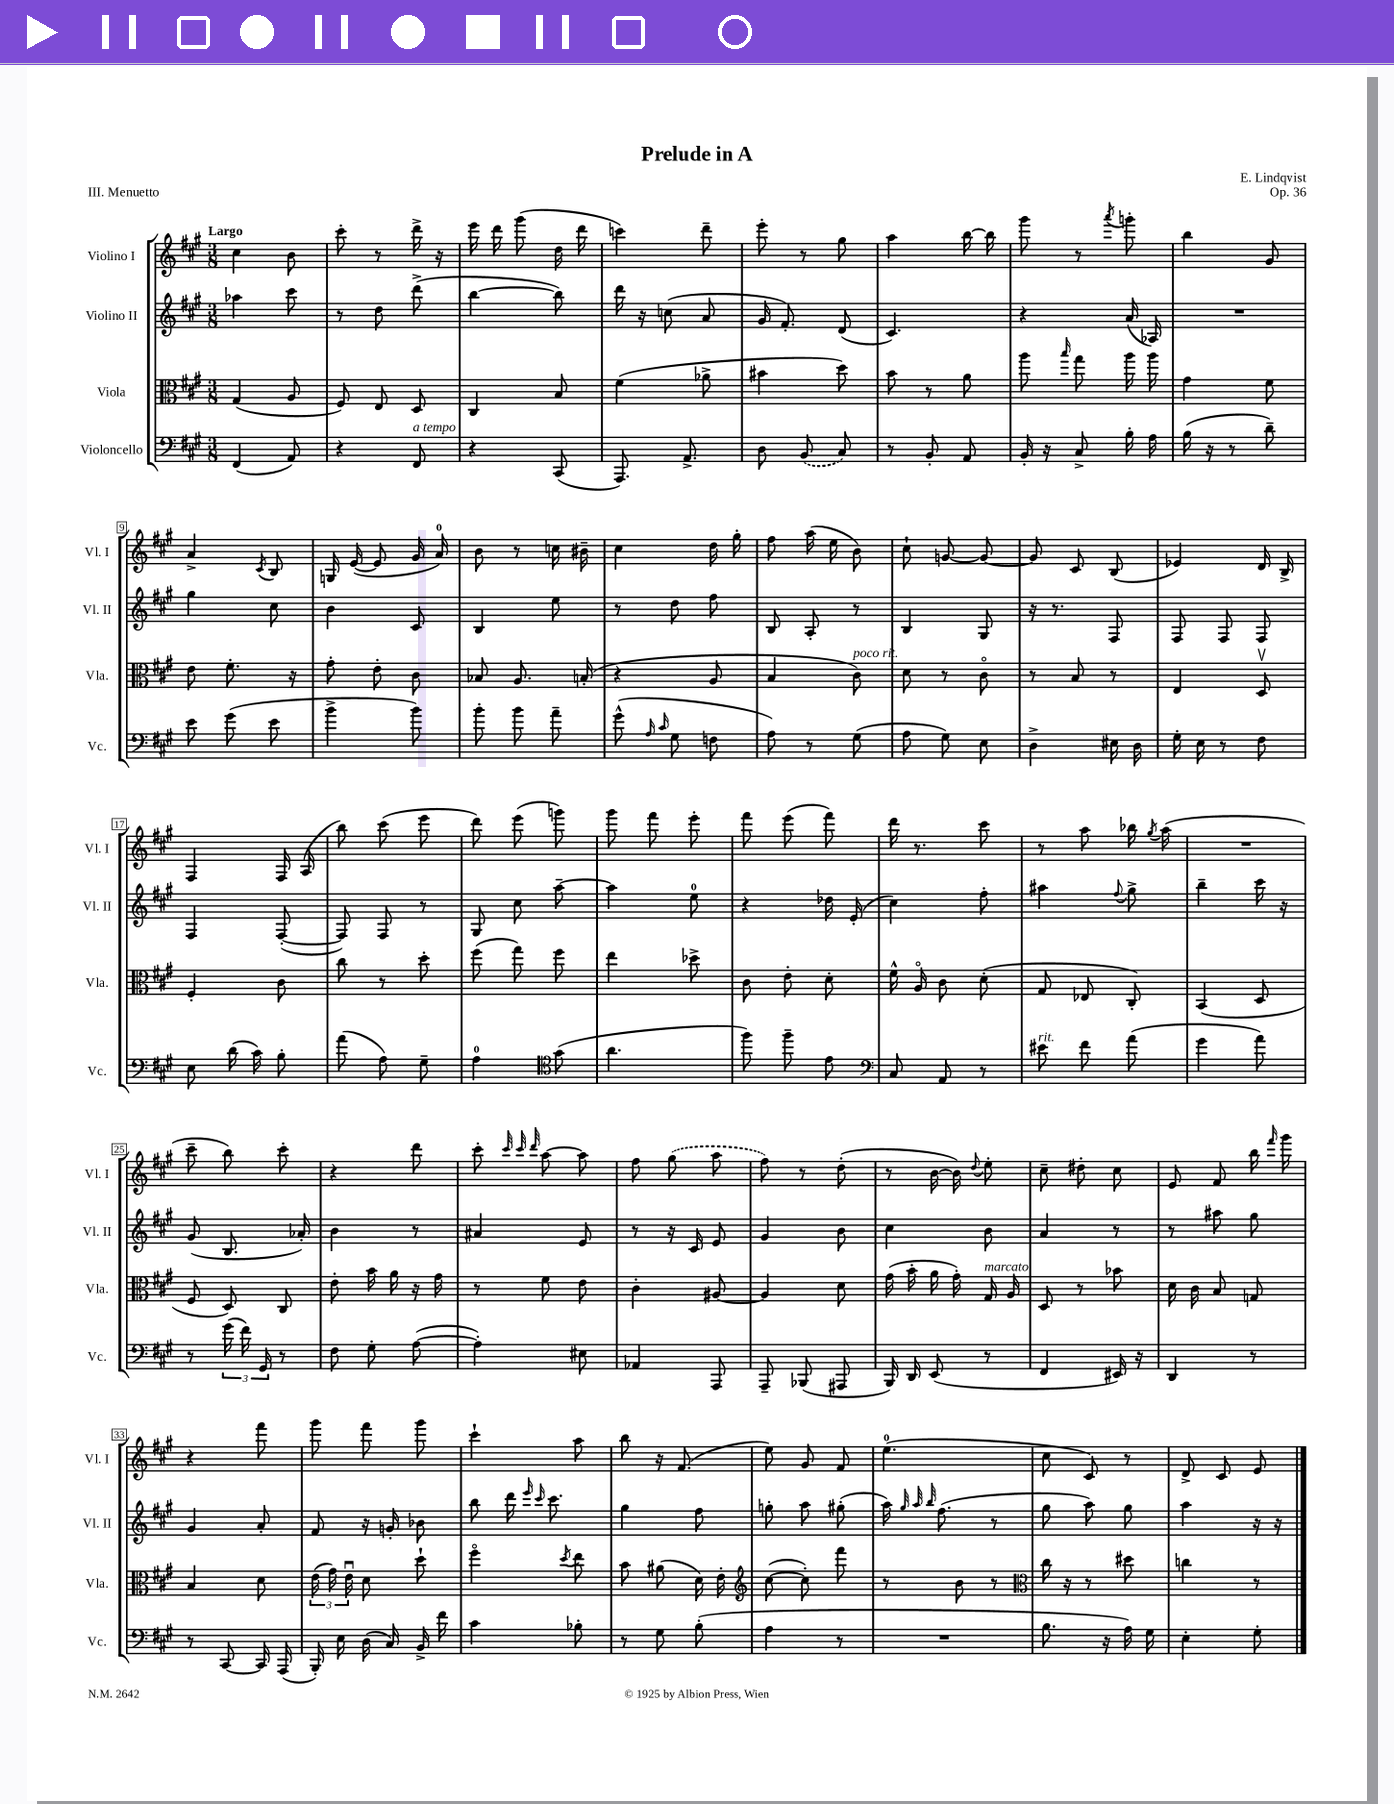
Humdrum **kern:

**kern	**kern	**kern	**kern
*staff4	*staff3	*staff2	*staff1
*clefF4	*clefC3	*clefG2	*clefG2
*k[f#c#g#]	*k[f#c#g#]	*k[f#c#g#]	*k[f#c#g#]
*M3/8	*M3/8	*M3/8	*M3/8
(4FF#	(4G#	4aa-	4cc#
8AA)	8A	8ccc#	8b
=	=	=	=
4r	8F#)	8r	8ccc#'
.	8E	8dd	8r
8FF#	8D	(8ddd^	16ddd^
.	.	.	16r
=	=	=	=
4r	4C#	[4bb	16eee
.	.	.	16ddd
.	.	.	(8ggg#
(8CC#	8B	8bb])	16dd
.	.	.	16ddd
=	=	=	=
8.AAA)	(4f#	16ddd	4ccc)
.	.	16r	.
.	.	(8cc	.
8.AA^	.	.	.
.	8a-^	8a	8ddd~
=	=	=	=
8D	4b#	16g#	8eee'
.	.	8.f#')	.
(8BB	.	.	8r
8C#)	8dd)	(8d	8gg#
=	=	=	=
8r	8b	4.c#)	4aa
8BB'	8r	.	.
8AA	8a	.	[16bb
.	.	.	16bb]
=	=	=	=
16BB'	8aa	4r	8ggg#
16r	.	.	.
.	16qqbb	.	.
8C#^	8gg#	.	8r
.	.	.	8qaaa
16B'	16aa	(16a	8ggg'
16A	16aa	16A-)	.
=	=	=	=
(16B	4g#	4.r	4bb
16r	.	.	.
8r	.	.	.
8d~)	8f#	.	8g#
=	=	=	=
8e	8e	4gg#	4a^
(8g#	8.f#'	.	.
.	.	.	8qc#
8e	.	8cc#	8B
.	16r	.	.
=	=	=	=
4b^	8g#'	4b	16G
.	.	.	([16e
.	8e'	.	8e]
8b)	8c#	8c#	16g#
.	.	.	16a)
=	=	=	=
8b'	8B-	4B	8b
8b	8.A	.	8r
8a~	.	8ee	16cc
.	(16B'	.	16b#~
=	=	=	=
(8g#^^	4r	8r	4cc#
16qqA	.	.	.
16qqc#	.	.	.
8G#	.	8dd	.
8F	8A	8ff#	16dd
.	.	.	16gg#'
=	=	=	=
8A)	4B	8B	8ff#
8r	.	8A'	(16aa
.	.	.	16ee
(8G#	8c#)	8r	8b)
=	=	=	=
8A	8d	4B	8cc#`
8G#)	8r	.	[8g
8E	8c#o	8G#	8g_
=	=	=	=
4D^	8r	16r	8g]
.	.	8.r	.
.	8B	.	8c#
16E#	8r	8F#	(8B
16D	.	.	.
=	=	=	=
16G#'	4E	8F#	4e-)
16E	.	.	.
8r	.	8F#	.
8F#	8Dv	8F#	16d
.	.	.	16B^
=	=	=	=
8E	4F#'	4F#	4F#
(16d	.	.	.
16c#)	.	.	.
8B'	8c#	([8F#'	16F#
.	.	.	(16A
=	=	=	=
(8a	8cc#	8F#])	8bb)
8A)	8r	8F#	(8ccc#
8G#~	8dd'	8r	8eee
=	=	=	=
4A	(8ff#	8G#	8ddd)
.	8gg#)	8cc#	(8eee
*clefC4	*	*	*
(8g#	8ff#	[8aa~	8ggg)
=	=	=	=
4.a	4ee	4aa]	8ggg#
.	.	.	8fff#
.	8dd-^	8ee	8eee'
=	=	=	=
8ff#)	8c#	4r	8fff#
8ff#~	8e'	.	(8eee
8e	8d'	16dd-	8fff#)
.	.	(16e'	.
=	=	=	=
*clefF4	*	*	*
8C#	16f#^^	4cc#)	16ddd
.	16Ao	.	8.r
8AA	8c#	.	.
8r	(8d'	8ff#'	8ccc#
=	=	=	=
8e#	8G#	4aa#	8r
8f#	8E-	.	8aa
.	.	8qqff#	.
(8a	8C#')	8gg#^	16bb-
.	.	.	8qgg#
.	.	.	(16aa
=	=	=	=
4g#	(4BB	4bb~	4.r
8a)	8D	16ccc#	.
.	.	16r	.
=	=	=	=
8r	8F#	(8g#	8ccc#~
(24g#	8D)	8.B	8bb)
24f#)	.	.	.
24GG#	.	.	.
8r	8C#	.	8ccc#'
.	.	16a-')	.
=	=	=	=
8F#	8e'	4b	4r
8G#'	16b	.	.
.	16a	.	.
([8A	16r	8r	8ddd
.	16g#	.	.
=	=	=	=
4A'])	8r	4a#	8ccc#'
.	.	.	32qqccc#
.	.	.	32qqccc#
.	.	.	32qqddd
.	8f#	.	[8aa
8E#	8e	8e	8aa]
=	=	=	=
4AA-	4c#'	8r	8ff#
.	.	16r	(8gg#
.	.	16c#	.
8AAA	[8A#	8e	8aa
=	=	=	=
8AAA~	4A#]	4g#	8ff#)
(8BBB-	.	.	8r
8AAA#	8d	8b	(8dd'
=	=	=	=
16BBB)	(16g#	4cc#	8r
16DD	16b'	.	.
(8EE	16a	.	[16b
.	16g#')	.	16b])
.	.	.	8qqdd
8r	16G#	8b	8ee'
.	16A	.	.
=	=	=	=
4FF#	8D	4a	8cc#~
.	8r	.	8dd#'
16EE#)	8b-	8r	8cc#
16r	.	.	.
=	=	=	=
4DD	16d	8r	8e
.	16c#	.	.
.	8B	8aa#	8f#
8r	8G	8gg#	16bb
.	.	.	16qqfff#
.	.	.	16ggg#
=	=	=	=
8r	4B	4g#	4r
[8CC#	.	.	.
16CC#]	8d	8a'	8fff#
(16AAA	.	.	.
=	=	=	=
16BBB')	(24e	8f#	8ggg#
.	24g#)	.	.
16E	.	.	.
.	24eu	.	.
(16D	8d	16r	8fff#
16C#)	.	16g'	.
16BB^	8dd`	8b-	8ggg#
16f#	.	.	.
=	=	=	=
4c#	4ff#o	8bb	4ccc#`
.	.	16ddd	.
.	.	16qqeee	.
.	.	16qqccc#	.
.	.	8.ccc#	.
.	8qdd	.	.
8B-'	8ee	.	8aa
=	=	=	=
8r	8b	4gg#	8bb
8G#	(8a#	.	16r
.	.	.	(8.f#
(8B'	16d)	8ff#	.
.	16e'	.	.
=	=	=	=
*	*clefG2	*	*
4A	([8cc#	8gg'	8ee)
.	8cc#'])	8aa	8g#
8r	8fff#	(8gg#'	8f#
=	=	=	=
4.r	8r	16aa)	(4.ee
.	.	32qqgg#	.
.	.	32qqaa	.
.	.	32qqbb	.
.	.	(8.ff#	.
.	8b	.	.
.	8r	8r	.
=	=	=	=
*	*clefC3	*	*
8.B	16cc#	8gg#	8cc#
.	16r	.	.
.	8r	8aa)	8c#)
16r	.	.	.
16A)	8dd#	8gg#	8r
16G#	.	.	.
=	=	=	=
4E'	4cc	4aa	8d^
.	.	.	8c#
8G#'	8r	16r	8e
.	.	16r	.
==	==	==	==
*-	*-	*-	*-
